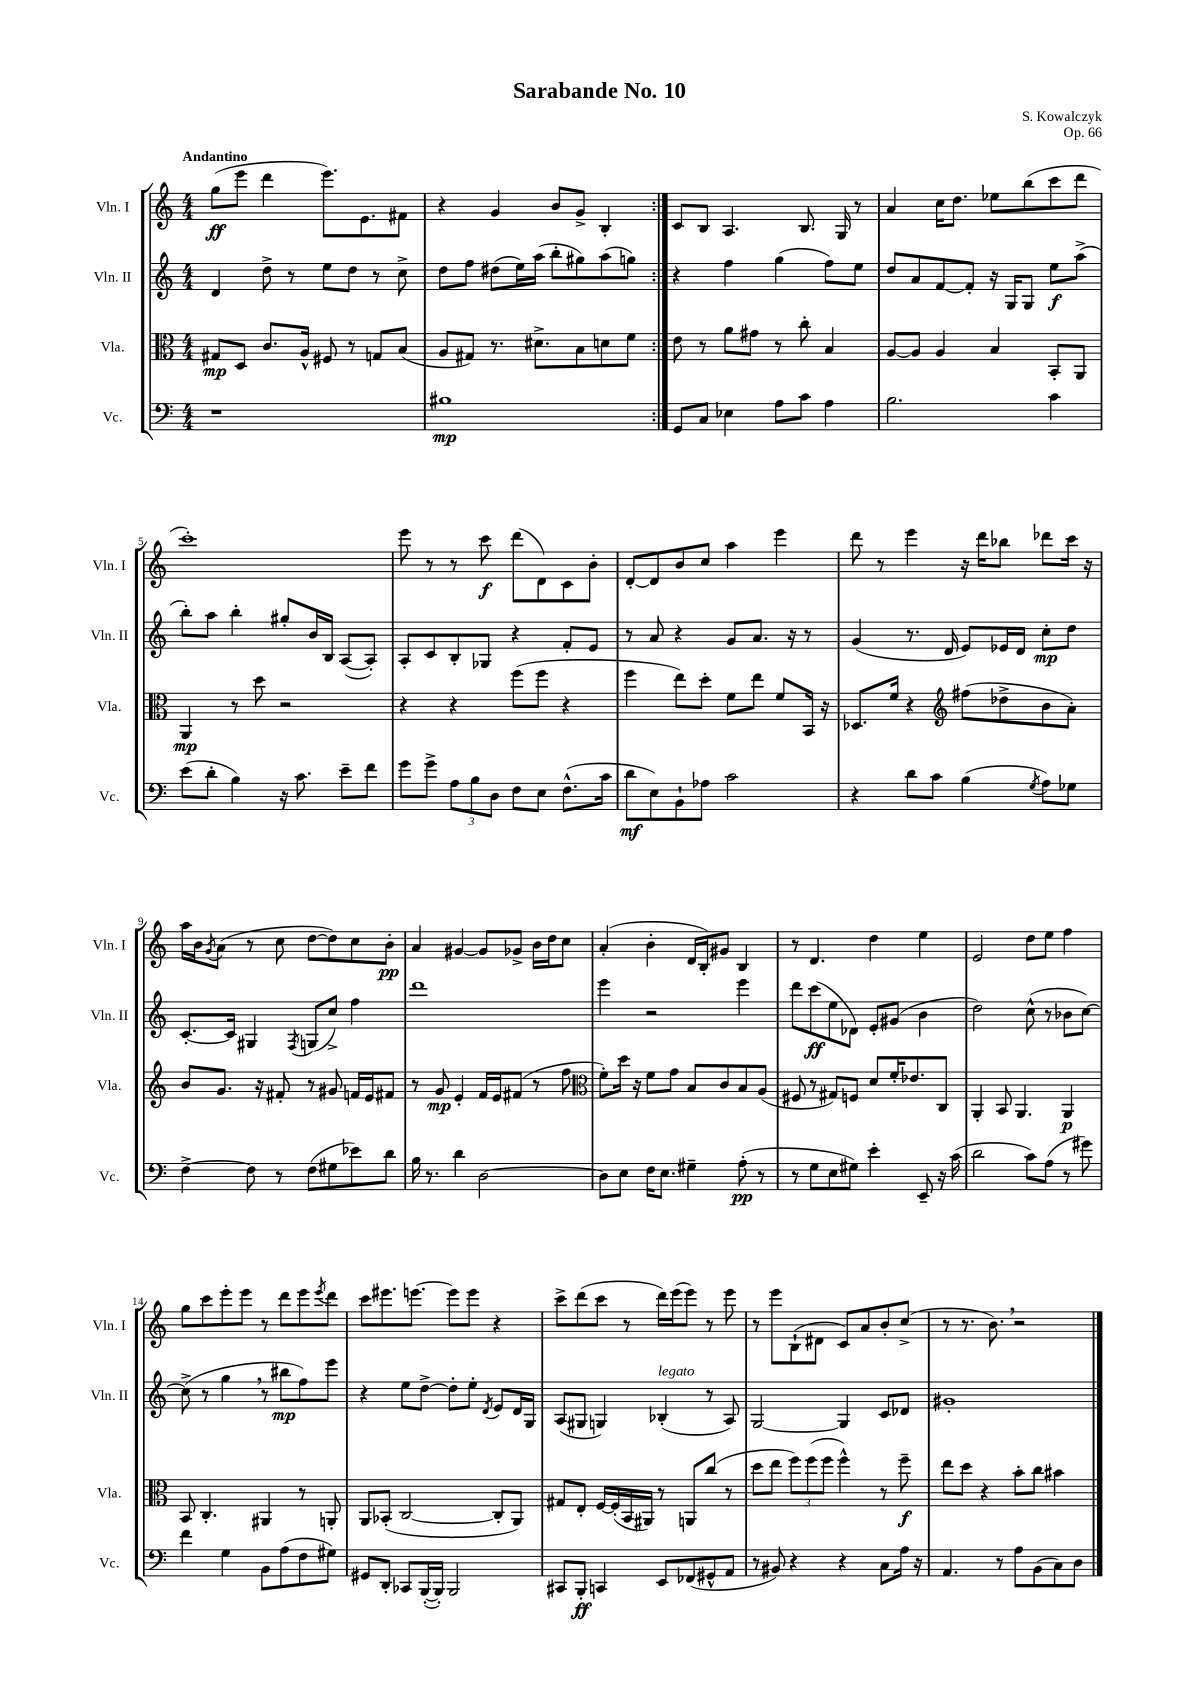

**kern	**dynam	**kern	**dynam	**kern	**dynam	**kern	**dynam
*part4	*part4	*part3	*part3	*part2	*part2	*part1	*part1
*staff4	*staff4	*staff3	*staff3	*staff2	*staff2	*staff1	*staff1
*I"Vc.	*	*I"Vla.	*	*I"Vln. II	*	*I"Vln. I	*
*I'Vc.	*	*I'Vla.	*	*I'Vln. II	*	*I'Vln. I	*
*clefF4	*	*clefC3	*	*clefG2	*	*clefG2	*
*k[]	*	*k[]	*	*k[]	*	*k[]	*
*M4/4	*	*M4/4	*	*M4/4	*	*M4/4	*
=1	=1	=1	=1	=1	=1	=1	=1
!	!	!	!	!	!	!LO:TX:a:B:t=Andantino	!
1r	.	8G#X/L	mp	4d/	.	(8gg\L	ff
.	.	8D/J	.	.	.	8eee\J	.
.	.	8.c/L	.	8dd^\	.	4ddd\	.
.	.	.	.	8r	.	.	.
.	.	16A^^/Jk	.	.	.	.	.
.	.	8F#X/	.	8ee\L	.	8.eee\L)	.
.	.	8r	.	8dd\J	.	.	.
.	.	.	.	.	.	8.e\	.
.	.	8Gn/L	.	8r	.	.	.
.	.	(8B/J	.	8cc^\	.	8f#X\J	.
=2	=2	=2	=2	=2	=2	=2	=2
1B#X	mp	8A/L	.	8dd\L	.	4r	.
.	.	8G#X/J)	.	8ff\J	.	.	.
.	.	8.r	.	(8dd#X\L	.	4g/	.
.	.	.	.	16ee\L)	.	.	.
.	.	8.d#X^\L	.	(16aa\JJ	.	.	.
.	.	.	.	8bb'\L	.	8b/L	.
.	.	8B\	.	8gg#X\)	.	8g^/J	.
.	.	8dn\	.	(8aa\	.	4B'/	.
.	.	8f\J	.	8ggn\J)	.	.	.
=3:|!	=3:|!	=3:|!	=3:|!	=3:|!	=3:|!	=3:|!	=3:|!
8GG/L	.	8e\	.	4r	.	8c/L	.
8C/J	.	8r	.	.	.	8B/J	.
4E-X\	.	8a\L	.	4ff\	.	4.A/	.
.	.	8g#X\J	.	.	.	.	.
8A\L	.	8r	.	(4gg\	.	.	.
8c\J	.	8cc'\	.	.	.	8.B/	.
4A\	.	4B/	.	8ff\L)	.	.	.
.	.	.	.	.	.	16G/	.
.	.	.	.	8ee\J	.	8r	.
=4	=4	=4	=4	=4	=4	=4	=4
2.B\	.	[8A/L	.	8dd/L	.	4a/	.
.	.	8A/J]	.	8a/	.	.	.
.	.	4A/	.	[8f/	.	16cc\KL	.
.	.	.	.	.	.	8.dd\J	.
.	.	.	.	8f'/J]	.	.	.
.	.	4B/	.	16r	.	8ee-X\L	.
.	.	.	.	16G/KL	.	.	.
.	.	.	.	8G/J	.	(8bb\	.
4c\	.	8BB'/L	.	8ee\L	f	8ccc\	.
.	.	8AA/J	.	(8aa^\J	.	8ddd\J	.
!!LO:LB:g=z
=5	=5	=5	=5	=5	=5	=5	=5
(8e\L	.	4AA/	mp	8bb'\L)	.	1ccc')	.
8d'\J	.	.	.	8aa\J	.	.	.
4B\)	.	8r	.	4bb'\	.	.	.
.	.	8dd\	.	.	.	.	.
16r	.	2r	.	8gg#X'/L	.	.	.
8.c\	.	.	.	.	.	.	.
.	.	.	.	16b/L	.	.	.
.	.	.	.	16B/JJ	.	.	.
8e~\L	.	.	.	([8A/L	.	.	.
8f\J	.	.	.	8A'/J])	.	.	.
=6	=6	=6	=6	=6	=6	=6	=6
8g\L	.	4r	.	8A'/L	.	8eee\	.
8g^\J	.	.	.	8c/	.	8r	.
12A\L	.	4r	.	8B'/	.	8r	.
12B\	.	.	.	.	.	.	.
.	.	.	.	8G-X/J	.	8ccc\	f
12D\J	.	.	.	.	.	.	.
8F\L	.	(8ff\L	.	4r	.	(8ddd\L	.
8E\J	.	8ff\J	.	.	.	8d\)	.
(8.F^^\L	.	4r	.	8f'/L	.	8c\	.
.	.	.	.	8e/J	.	8b'\J	.
16c\Jk	.	.	.	.	.	.	.
=7	=7	=7	=7	=7	=7	=7	=7
8d\L	mf	4ff\	.	8r	.	[8d'/L	.
8E\)	.	.	.	8a/	.	8d/]	.
8BB`\	.	8ee\L)	.	4r	.	8b/	.
8A-X\J	.	8dd'\J	.	.	.	8cc/J	.
2c\	.	8f\L	.	8g/L	.	4aa\	.
.	.	8ee\J	.	8.a/J	.	.	.
.	.	8f/L	.	.	.	4eee\	.
.	.	.	.	16r	.	.	.
.	.	16BB/Jk	.	8r	.	.	.
.	.	16r	.	.	.	.	.
=8	=8	=8	=8	=8	=8	=8	=8
4r	.	8.D-X/L	.	(4g/	.	8ddd\	.
.	.	.	.	.	.	8r	.
.	.	16f/Jk	.	.	.	.	.
8d\L	.	4r	.	8.r	.	4eee\	.
8c\J	.	.	.	.	.	.	.
.	.	.	.	16d/	.	.	.
*	*	*clefG2	*	*	*	*	*
(4B\	.	(8ff#X\L	.	8e/L)	.	16r	.
.	.	.	.	.	.	16ddd\KL	.
.	.	8dd-X^\	.	16e-X/L	.	8bb-X\J	.
.	.	.	.	16d/JJ	.	.	.
8qG/	.	.	.	.	.	.	.
8A\L)	.	8b\	.	8cc'\L	mp	8ddd-X\L	.
8G-X\J	.	8a'\J)	.	8dd\J	.	16ccc\Jk	.
.	.	.	.	.	.	16r	.
!!LO:LB:g=z
=9	=9	=9	=9	=9	=9	=9	=9
[4F^\	.	8b/L	.	[8.c'/L	.	16aa\LL	.
.	.	.	.	.	.	16b\J	.
.	.	.	.	.	.	8qg/	.
.	.	8.g/J	.	.	.	(8a\J	.
.	.	.	.	16c/Jk]	.	.	.
8F\]	.	.	.	4G#X/	.	8r	.
.	.	16r	.	.	.	.	.
8r	.	8f#X'/	.	.	.	8cc\	.
.	.	.	.	8qF/	.	.	.
(8F\L	.	8r	.	(8Gn/L	.	[8dd\L	.
8G#X\	.	8g#X/	.	8cc^/J)	.	8dd\])	.
8e-X\)	.	16fn/LL	.	4ff\	.	8cc\	.
.	.	16e/J	.	.	.	.	.
8d\J	.	8f#X/J	.	.	.	8b'\J	pp
=10	=10	=10	=10	=10	=10	=10	=10
16B\	.	8r	.	1ddd	.	4a/	.
8.r	.	.	.	.	.	.	.
.	.	8g/	mp	.	.	.	.
4d\	.	4e'/	.	.	.	[4g#X/	.
[2D\	.	16f/LL	.	.	.	8g#/L]	.
.	.	16e/J	.	.	.	.	.
.	.	(8f#X/J	.	.	.	8g-X^/J	.
.	.	8r	.	.	.	16b\LL	.
.	.	.	.	.	.	16dd\J	.
.	.	8ff\	.	.	.	8cc\J	.
=11	=11	=11	=11	=11	=11	=11	=11
*	*	*clefC3	*	*	*	*	*
8D\L]	.	8f'\L)	.	4eee\	.	(4a'/	.
8E\J	.	16dd\Jk	.	.	.	.	.
.	.	16r	.	.	.	.	.
16F\KL	.	8f\L	.	2r	.	4b'\	.
8.E\J	.	.	.	.	.	.	.
.	.	8g\J	.	.	.	.	.
4G#X~\	.	8B/L	.	.	.	16d/LL	.
.	.	.	.	.	.	16B'/J)	.
.	.	8c/	.	.	.	8g#X/J	.
(8A'\	pp	8B/	.	4eee\	.	4B/	.
8r	.	(8A/J	.	.	.	.	.
=12	=12	=12	=12	=12	=12	=12	=12
8r	.	8F#X/	.	8ddd\L	.	8r	.
8G\L	.	8r	.	(8ccc\	ff	4.d/	.
8E\	.	8G#X/L)	.	8ee\	.	.	.
8G#X\J)	.	8Fn/J	.	8d-X\J)	.	.	.
4e'\	.	8d/L	.	8e'/L	.	4dd\	.
.	.	16f'/K	.	(8g#X/J	.	.	.
.	.	8.e-X/	.	.	.	.	.
8EE~/	.	.	.	4b\	.	4ee\	.
16r	.	8C/J	.	.	.	.	.
(16c\	.	.	.	.	.	.	.
=13	=13	=13	=13	=13	=13	=13	=13
2d\	.	4AA'/	.	2dd\)	.	2e/	.
.	.	8BB/	.	.	.	.	.
.	.	4.AA/	.	.	.	.	.
8c\L)	.	.	.	(8cc^^\	.	8dd\L	.
(8A\J	.	.	.	8r	.	8ee\J	.
8r	.	4AA/	p	8b-X\L	.	4ff\	.
8g#X\)	.	.	.	[8cc\J)	.	.	.
!!LO:LB:g=z
=14	=14	=14	=14	=14	=14	=14	=14
4f\	.	8BB/	.	(8cc^\]	.	8gg\L	.
.	.	4.C'/	.	8r	.	8ccc\	.
4G\	.	.	.	4gg,\	.	8eee'\	.
.	.	.	.	.	.	8eee\J	.
8BB\L	.	4AA#X/	.	8r	.	8r	.
(8A\	.	.	.	8bb#X\L	mp	8ddd\L	.
8F\	.	8r	.	8ff\)	.	8eee\	.
.	.	.	.	.	.	8qeee/	.
8G#X\J)	.	8AAn'/	.	8eee\J	.	8ddd\J	.
=15	=15	=15	=15	=15	=15	=15	=15
8GG#X/L	.	8AA/L	.	4r	.	8ccc\L	.
8DD'/J	.	(8BB-X'/J	.	.	.	8.eee#X\	.
8CC-X/L	.	[2C/	.	8ee\L	.	.	.
.	.	.	.	.	.	[8.eeen\J	.
([16BBB'/L	.	.	.	[8dd^\J	.	.	.
16BBB'/JJ])	.	.	.	.	.	.	.
2BBB/	.	.	.	8dd'\L]	.	8eee\L]	.
.	.	.	.	8ee'\J	.	8eee\J	.
.	.	.	.	8qd/	.	.	.
.	.	8C'/L]	.	8e/L	.	4r	.
.	.	8AA/J)	.	16d/L	.	.	.
.	.	.	.	16G/JJ	.	.	.
=16	=16	=16	=16	=16	=16	=16	=16
8CC#X/L	.	8G#X/L	.	(8A/L	.	8ccc^\L	.
8BBB'/J	ff	8E'/J	.	8G#X/J	.	(8ddd\	.
4CCn/	.	[16F/LL	.	4Gn/)	.	8ccc\J	.
.	.	(16F'/]	.	.	.	.	.
.	.	16BB/	.	.	.	8r	.
.	.	16AA#X/JJ)	.	.	.	.	.
!	!	!	!	!LO:TX:a:i:t=legato	!	!	!
8EE/L	.	8r	.	(4B-X'/	.	16ddd\LL)	.
.	.	.	.	.	.	(16eee\J	.
(8FF-X/	.	8AAn/L	.	.	.	8eee\J)	.
8GG#X^^/	.	(8cc/J	.	8r	.	8r	.
8AA/J	.	8r	.	8A/)	.	8eee\	.
=17	=17	=17	=17	=17	=17	=17	=17
8r	.	8dd\L	.	[2G/	.	8r	.
8BB#X/)	.	8ee\J	.	.	.	8eee\L	.
4r	.	12ff\L)	.	.	.	(8B`\	.
.	.	(12ff\	.	.	.	.	.
.	.	.	.	.	.	8d#X\J	.
.	.	12ff\J	.	.	.	.	.
4r	.	4ff^^\)	.	4G/]	.	8c/L)	.
.	.	.	.	.	.	8a/	.
8C\L	.	8r	.	8c/L	.	8b'/	.
16A\Jk	.	8ff~\	f	8d-X/J	.	(8cc^/J	.
16r	.	.	.	.	.	.	.
=18	=18	=18	=18	=18	=18	=18	=18
4.AA/	.	8ee\L	.	1g#X'	.	8r	.
.	.	8dd\J	.	.	.	8.r	.
.	.	4r	.	.	.	.	.
.	.	.	.	.	.	8.b,\)	.
8r	.	.	.	.	.	.	.
8A\L	.	8b'\L	.	.	.	2r	.
(8BB\	.	8cc\J	.	.	.	.	.
8C\)	.	4b#X\	.	.	.	.	.
8D\J	.	.	.	.	.	.	.
==	==	==	==	==	==	==	==
*-	*-	*-	*-	*-	*-	*-	*-
